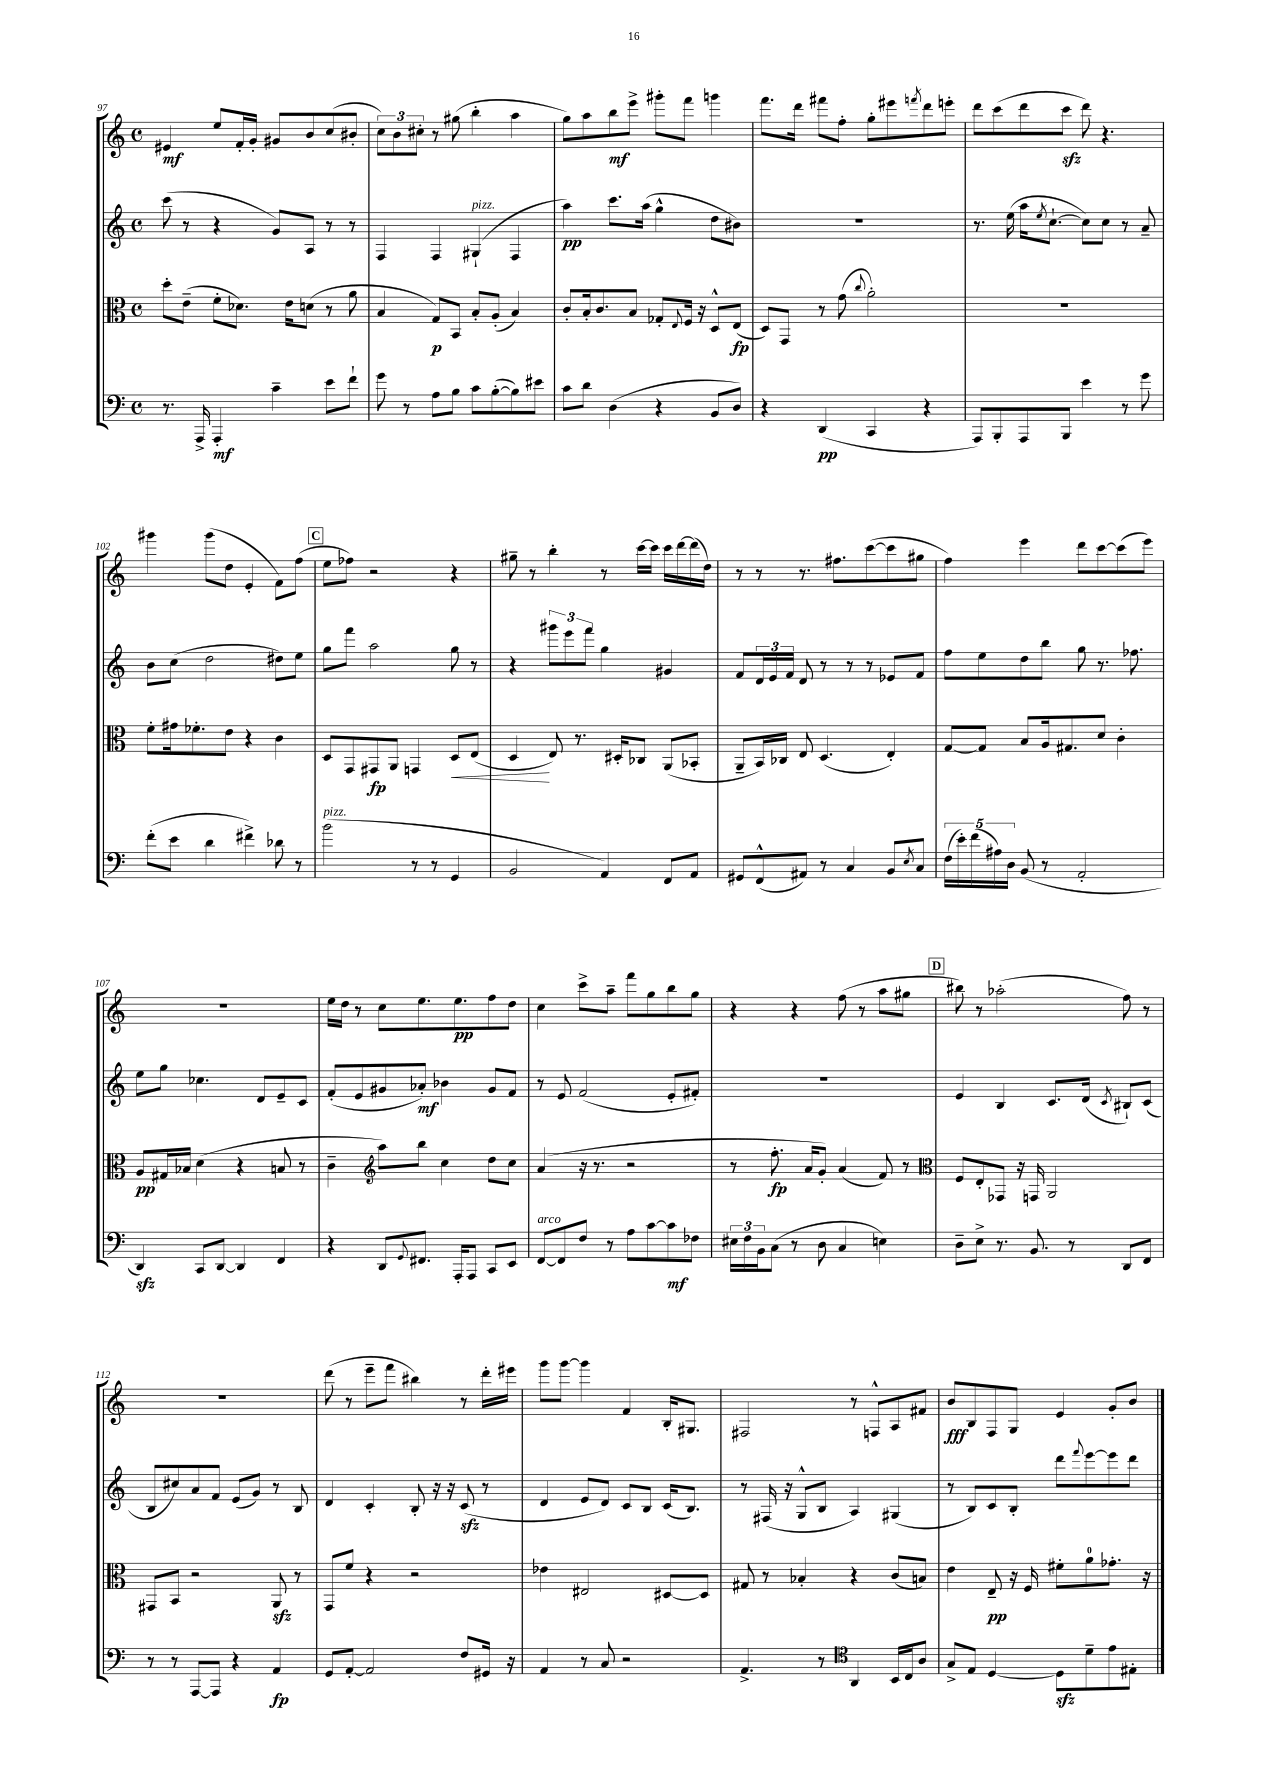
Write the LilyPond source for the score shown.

<<
\new StaffGroup <<
\new Staff = "s0" {
    \clef treble \key c \major \defaultTimeSignature \time 4/4
    eis'4\mf e''8 f'16-. g'16-. gis'8 b'8 c''8( bis'8-. |
    \tuplet 3/2 { c''8) b'8 cis''8-. } r8 gis''8( b''4-. a''4 |
    g''8) a''8 b''8\mf e'''8-> gis'''8-. f'''8 g'''4 |
    f'''8. d'''16 fis'''8 f''8-. g''8-. eis'''8 \acciaccatura { f'''8 } d'''8 e'''8-. |
    d'''8 c'''8( d'''8 c'''8\sfz d'''8) r4. |
    gis'''4 gis'''8( d''8 e'4-. f'8) f''8( |
    \mark \markup { \box "C" } e''8 fes''8) r2 r4 |
    gis''8-- r8 b''4-. r8 c'''16~ c'''16 c'''16 d'''16~ d'''16( d''16) |
    r8 r8 r8. fis''8. c'''8~( c'''8 gis''8 |
    f''4) e'''4 d'''8 c'''8~ c'''8( e'''8) |
    R1 |
    e''16 d''16 r8 c''8 e''8. e''8.\pp f''8 d''8 |
    c''4 c'''8-> a''8-- f'''8 g''8 b''8 g''8 |
    r4 r4 f''8( r8 a''8 gis''8 |
    \mark \markup { \box "D" } bis''8) r8 aes''2-.( f''8) r8 |
    R1 |
    d'''8( r8 e'''8-- f'''8 bis''4) r8 d'''16-. eis'''16 |
    g'''8 g'''8~ g'''4 f'4 b16-. gis8. |
    fis2 r8 f8-^ a8 fis'8 |
    b'8\fff b8 f8 g8 e'4 g'8-. b'8 \bar "|." |
}
\new Staff = "s1" {
    \clef treble \key c \major \defaultTimeSignature \time 4/4
    c'''8( r8 r4 g'8) a8 r8 r8 |
    f4 f4 gis4-!^\markup { \italic "pizz." }( f4 |
    a''4\pp) c'''8. a''16( g''4-^ d''8 bis'8) |
    R1 |
    r8. e''16( a''16 \acciaccatura { e''8 } c''8.~-! c''8) c''8 r8 a'8-- |
    b'8 c''8( d''2 dis''8) e''8 |
    \mark \markup { \box "C" } g''8 f'''8 a''2 g''8 r8 |
    r4 \tuplet 3/2 { gis'''8 e'''8 f'''8 } g''4 gis'4 |
    f'8 \tuplet 3/2 { d'16 e'16 f'16 } d'8 r8 r8 r8 ees'8 f'8 |
    f''8 e''8 d''8 b''8 g''8 r8. fes''8. |
    e''8 g''8 ces''4. d'8 e'8-- c'8 |
    f'8-.( e'8 gis'8 aes'8-.\mf) bes'4 gis'8 f'8 |
    r8 e'8 f'2( e'8-. fis'8-.) |
    R1 |
    \mark \markup { \box "D" } e'4 b4 c'8. d'16( \acciaccatura { c'8 } bis8-!) c'8( |
    b8 cis''8) a'8 f'8 e'8( g'8) r8 b8 |
    d'4 c'4-. b8-. r16 r16 c'8\sfz( r8 |
    d'4 e'8 d'8) c'8 b8 c'16( b8.) |
    r8 fis16( r16 g8-^ b8 a4) gis4( |
    r8 b8) c'8 b8-. d'''8 \appoggiatura { f'''8 } e'''8~ e'''8 d'''8 \bar "|." |
}
\new Staff = "s2" {
    \clef alto \key c \major \defaultTimeSignature \time 4/4
    d''8-. e'8--( f'8-. des'8.) e'16 d'8( r8 a'8 |
    b4 g8\p) b,8 b8-. a8-.( b4) |
    c'8-. b16-. c'8. b8 ges8-. \appoggiatura { e8 } f16 r16 d8-^ e8\fp( |
    d8) g,8 r8 g'8( \appoggiatura { c''8 } a'2-.) |
    R1 |
    f'8-. gis'16 fes'8.-. e'8 r4 c'4 |
    \mark \markup { \box "C" } d8 g,8 gis,8\fp a,8 g,4 d8\< e8( |
    d4\! e8) r8. dis16-. ces8 a,8( bes,8-. |
    a,8-- b,16) ces16 e8 d4.( e4-.) |
    g8~ g8 b8 a16 gis8. d'8 c'4-. |
    a8\pp gis16 bes16 d'4( r4 b8 r8 |
    c'4-- \clef treble a''8) b''8 c''4 d''8 c''8 |
    a'4( r16 r8. r2 |
    r8 f''8.-.\fp a'16 g'8-.) a'4( f'8) r8 |
    \mark \markup { \box "D" } \clef alto f8 e8-. ges,8 r16 g,16 a,2 |
    gis,8 b,8 r2 a,8\sfz r8 |
    g,8 f'8 r4 r2 |
    ees'4 eis2 dis8~ dis8 |
    gis8 r8 bes4-. r4 c'8( b8) |
    e'4 e8--\pp r16 f16 fis'8-. a'8-0 ges'8.-. r16 \bar "|." |
}
\new Staff = "s3" {
    \clef bass \key c \major \defaultTimeSignature \time 4/4
    r8. a,,16-> a,,4-.\mf c'4-- e'8 f'8-! |
    g'8 r8 a8 b8 c'8 b8~-.( b8) eis'8 |
    c'8 d'8 d4( r4 b,8 d8) |
    r4 d,4\pp( c,4 r4 |
    a,,8) b,,8-. a,,8 b,,8 e'4 r8 g'8 |
    f'8-.( e'8 d'4 fis'4->) des'8 r8 |
    \mark \markup { \box "C" } b'2^\markup { \italic "pizz." }( r8 r8 g,4 |
    b,2 a,4) f,8 a,8 |
    gis,8 f,8-^( ais,8) r8 c4 b,8 \acciaccatura { e8 } c8 |
    \tuplet 5/4 { f16( e'16-.) f'16( ais16) d16 } b,8( r8 a,2-. |
    d,4\sfz) c,8 d,8~ d,4 f,4 |
    r4 d,8 \appoggiatura { g,8 } fis,8. a,,16-. a,,8 c,8 e,8 |
    f,8~^\markup { \italic "arco" } f,8 f8 r8 a8 c'8~ c'8\mf fes8 |
    \tuplet 3/2 { eis16 f16 b,16 } c8( r8 d8 c4 e4) |
    \mark \markup { \box "D" } d8-- e8-> r8. b,8. r8 d,8 f,8 |
    r8 r8 a,,8~ a,,8 r4 a,4\fp |
    g,8 a,8~-. a,2 f8 gis,16 r16 |
    a,4 r8 c8 r2 |
    a,4.-> r8 \clef tenor a,4 b,16 c16 a8 |
    g8-> e8 d4~ d8\sfz d'8-- e'8 eis8-. \bar "|." |
}
>>
>>
\layout { \context { \Score currentBarNumber = #97 } }
